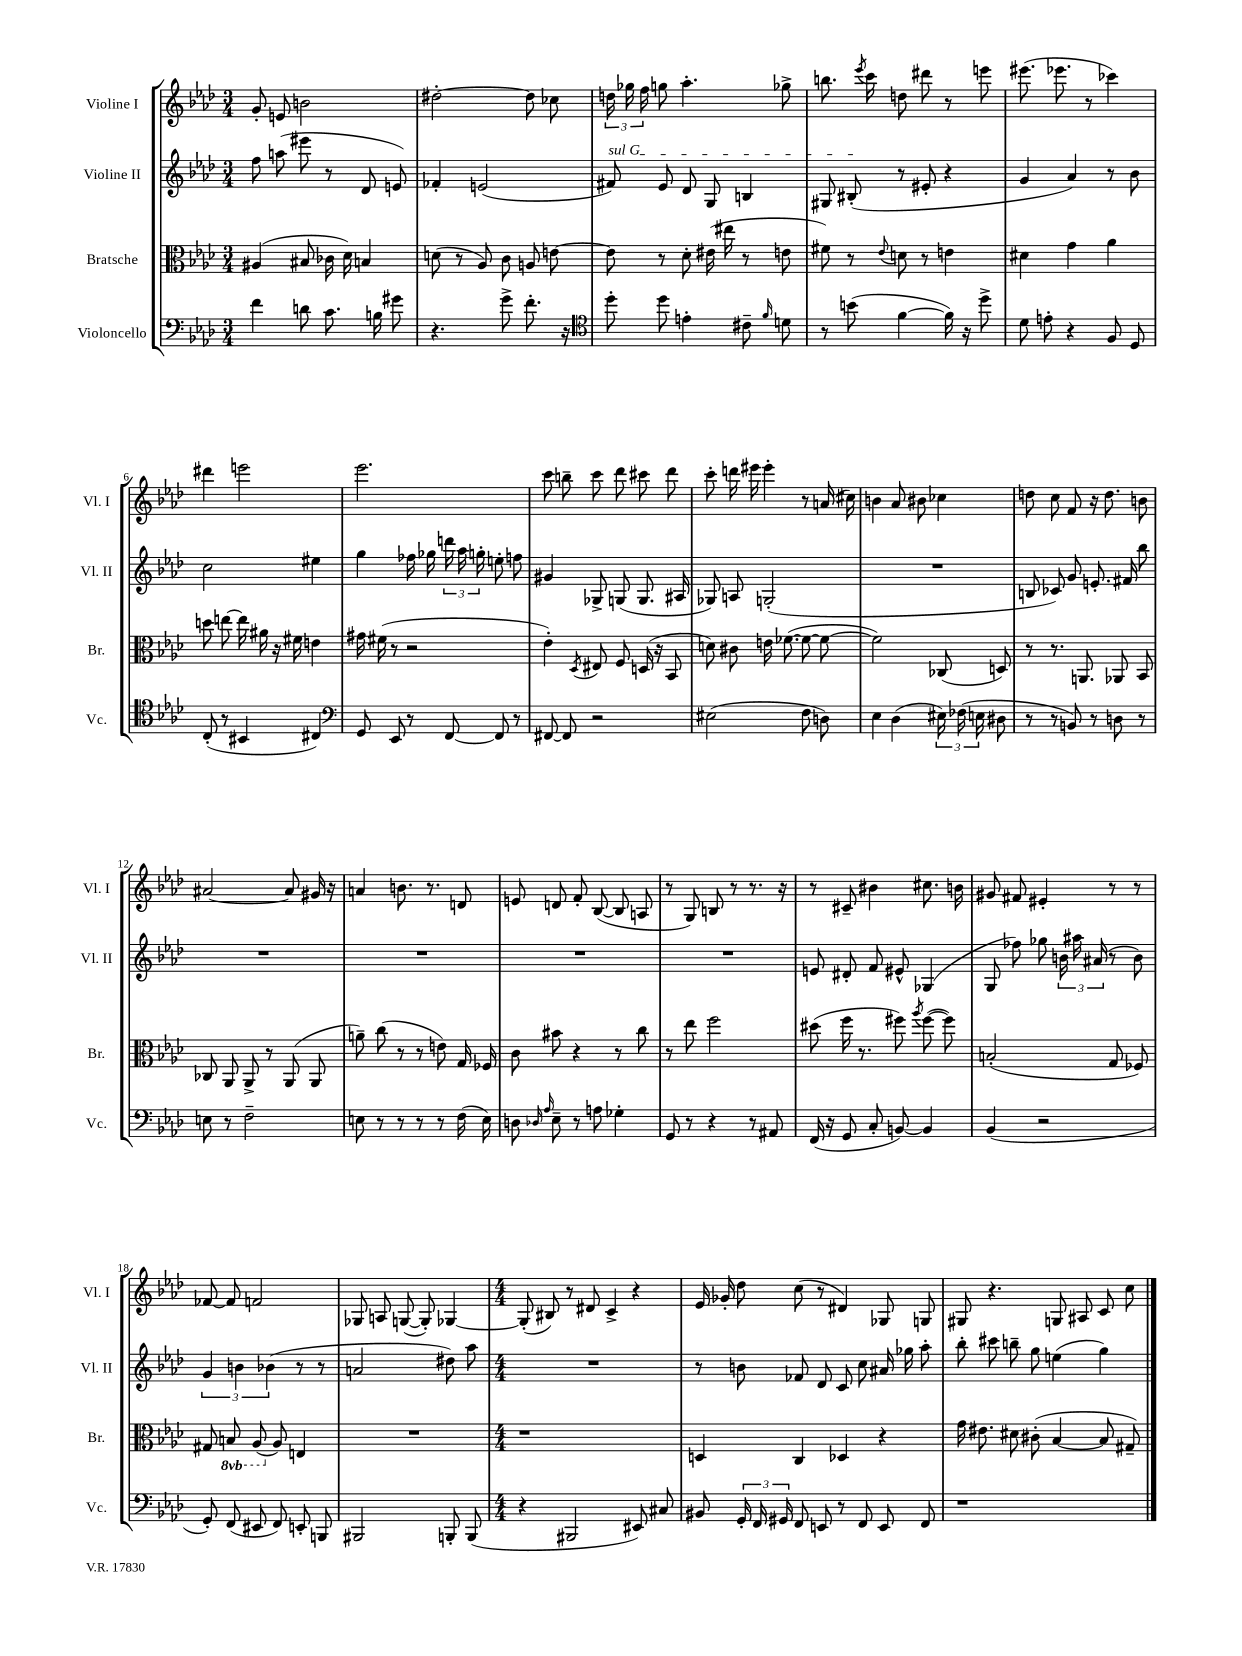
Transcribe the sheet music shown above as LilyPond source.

<<
\new StaffGroup <<
\new Staff = "s0" \with { instrumentName = "Violine I" shortInstrumentName = "Vl. I" } {
    \clef treble \key aes \major \numericTimeSignature \time 3/4
    \autoBeamOff g'8-. e'8 b'2 |
    dis''2~-. dis''8 ces''8 |
    \tuplet 3/2 { d''16 ges''16 f''16 } g''8 aes''4.-. ges''8-> |
    b''8. \acciaccatura { ees'''8 } c'''16 d''8 dis'''8 r8 e'''8 |
    eis'''8.( ees'''8. r8 ces'''4) |
    dis'''4 e'''2 |
    ees'''2. |
    c'''8 b''8-- c'''8 des'''8 cis'''8 des'''8 |
    c'''8-. d'''16 eis'''16 eis'''4-. r8 a'16( cis''16) |
    b'4 aes'8 bis'8 ces''4 |
    d''8 c''8 f'8 r16 d''8. b'8 |
    ais'2~ ais'8 gis'16 r16 |
    a'4 b'8. r8. d'8 |
    e'8 d'8 f'8-. bes8~( bes8 a8 |
    r8 g8) b8 r8 r8. r16 |
    r8 cis'8-- bis'4 cis''8. b'16 |
    gis'8 fis'8 eis'4-. r8 r8 |
    fes'8~ fes'8 f'2 |
    ges8 a8 g8~( g8-.) ges4~ |
    \numericTimeSignature \time 4/4 ges8-.( bis8) r8 dis'8 c'4-> r4 |
    ees'16 ges'16-. des''8 c''8( r8 dis'4) ges8 g8 |
    gis8 r4. g8 ais8 c'8 c''8 \bar "|." |
}
\new Staff = "s1" \with { instrumentName = "Violine II" shortInstrumentName = "Vl. II" } {
    \clef treble \key aes \major \numericTimeSignature \time 3/4
    \autoBeamOff f''8 a''8( eis'''8 r8 des'8 e'8) |
    fes'4-. e'2( |
    \once \override TextSpanner.bound-details.left.text = \markup { \italic "sul G" } fis'8\startTextSpan) ees'8 des'8 g8 b4 |
    gis8 bis8-.\stopTextSpan( r8 eis'8-. r4 |
    g'4 aes'4) r8 bes'8 |
    c''2 eis''4 |
    g''4 fes''16 ges''16 \tuplet 3/2 { d'''16 aes''16 g''16-. } e''8-. f''8 |
    gis'4 ges8-> g8( g8. ais16 |
    ges8) a8 g2-.( |
    R2. |
    b8 ces'8) g'8 e'8.-. fis'16 bes''8 |
    R2. |
    R2. |
    R2. |
    R2. |
    e'8 dis'8-. f'8 eis'8-^ ges4( |
    g8 fes''8) ges''8 \tuplet 3/2 { b'16 ais''16 ais'16( } r8 b'8) |
    \tuplet 3/2 { g'4 b'4 bes'4( } r8 r8 |
    a'2 dis''8) aes''8 |
    \numericTimeSignature \time 4/4 R1 |
    r8 b'8 fes'8 des'8 c'8 c''8 ais'16 ges''16 aes''8-. |
    bes''8-. cis'''8 b''8-- g''8 e''4( g''4) \bar "|." |
}
\new Staff = "s2" \with { instrumentName = "Bratsche" shortInstrumentName = "Br." } {
    \clef alto \key aes \major \numericTimeSignature \time 3/4 \set Staff.ottavationMarkups = #ottavation-simple-ordinals
    \autoBeamOff ais4( bis8 ces'16 des'16) b4 |
    d'8( r8 aes8) c'8 a8 e'8~ |
    e'8 r8 des'8-. eis'16( eis''16 r8 e'8 |
    fis'8) r8 \appoggiatura { ees'8 } d'8 r8 e'4 |
    dis'4 g'4 aes'4 |
    d''8 e''8~ e''16 ais'16 r16 fis'16 e'4 |
    gis'16 fis'16( r8 r2 |
    ees'4-.) \acciaccatura { des8 } eis8 f8 d16( r16 bes,8 |
    d'8) cis'8 e'16 fes'8.~( fes'8~ fes'8~ |
    fes'2) ces8( d8) |
    r8 r8. a,8. aes,8 bes,8 |
    ces8 aes,8 aes,8-> r8 aes,8( aes,8 |
    a'8--) c''8( r8 r8 e'8) g16 fes16 |
    c'8 bis'8 r4 r8 c''8 |
    r8 ees''8 f''2 |
    dis''8( f''16 r8. fis''8) \acciaccatura { aes''8 } fis''8~( fis''8) |
    b2-.( g8 fes8) |
    gis8 \ottava #-1 b,8 aes,8( \ottava #0 aes8) e4 |
    R2. |
    \numericTimeSignature \time 4/4 r1 |
    d4 c4 des4 r4 |
    g'16 eis'8. dis'8 cis'8-.( bes4~ bes8 gis8--) \bar "|." |
}
\new Staff = "s3" \with { instrumentName = "Violoncello" shortInstrumentName = "Vc." } {
    \clef bass \key aes \major \numericTimeSignature \time 3/4
    \autoBeamOff f'4 d'8 c'8. b16 gis'8 |
    r4. g'8-> f'8.-. r16 |
    \clef tenor des''8-. des''8 e'4-. cis'8-- \grace { f'16 } d'8 |
    r8 b'8( f'4~ f'16) r16 des''8-> |
    des'8 e'8-. r4 f8 des8 |
    c8-.( r8 bis,4 cis4) |
    \clef bass g,8 ees,8 r8 f,8~ f,8 r8 |
    fis,8~ fis,8 r2 |
    eis2( f8 d8) |
    ees4 des4( \tuplet 3/2 { eis16) fes16( e16 } dis8 |
    r8 r8 b,8) r8 d8 r8 |
    e8 r8 f2-- |
    e8 r8 r8 r8 r8 f16( e16) |
    d8 \grace { des16 aes16 } ees8-- r8 a8 ges4-. |
    g,8 r8 r4 r8 ais,8 |
    f,16( r16 g,8 c8-. b,8~) b,4 |
    bes,4( r2 |
    g,8-.) f,8( eis,8 f,8) e,8-. b,,8 |
    bis,,2 b,,8-. b,,8( |
    \numericTimeSignature \time 4/4 r4 bis,,2 eis,8) cis8 |
    bis,8 \tuplet 3/2 { g,16-. f,16 gis,16 } f,8 e,8 r8 f,8 e,8 f,8 |
    r1 \bar "|." |
}
>>
>>
